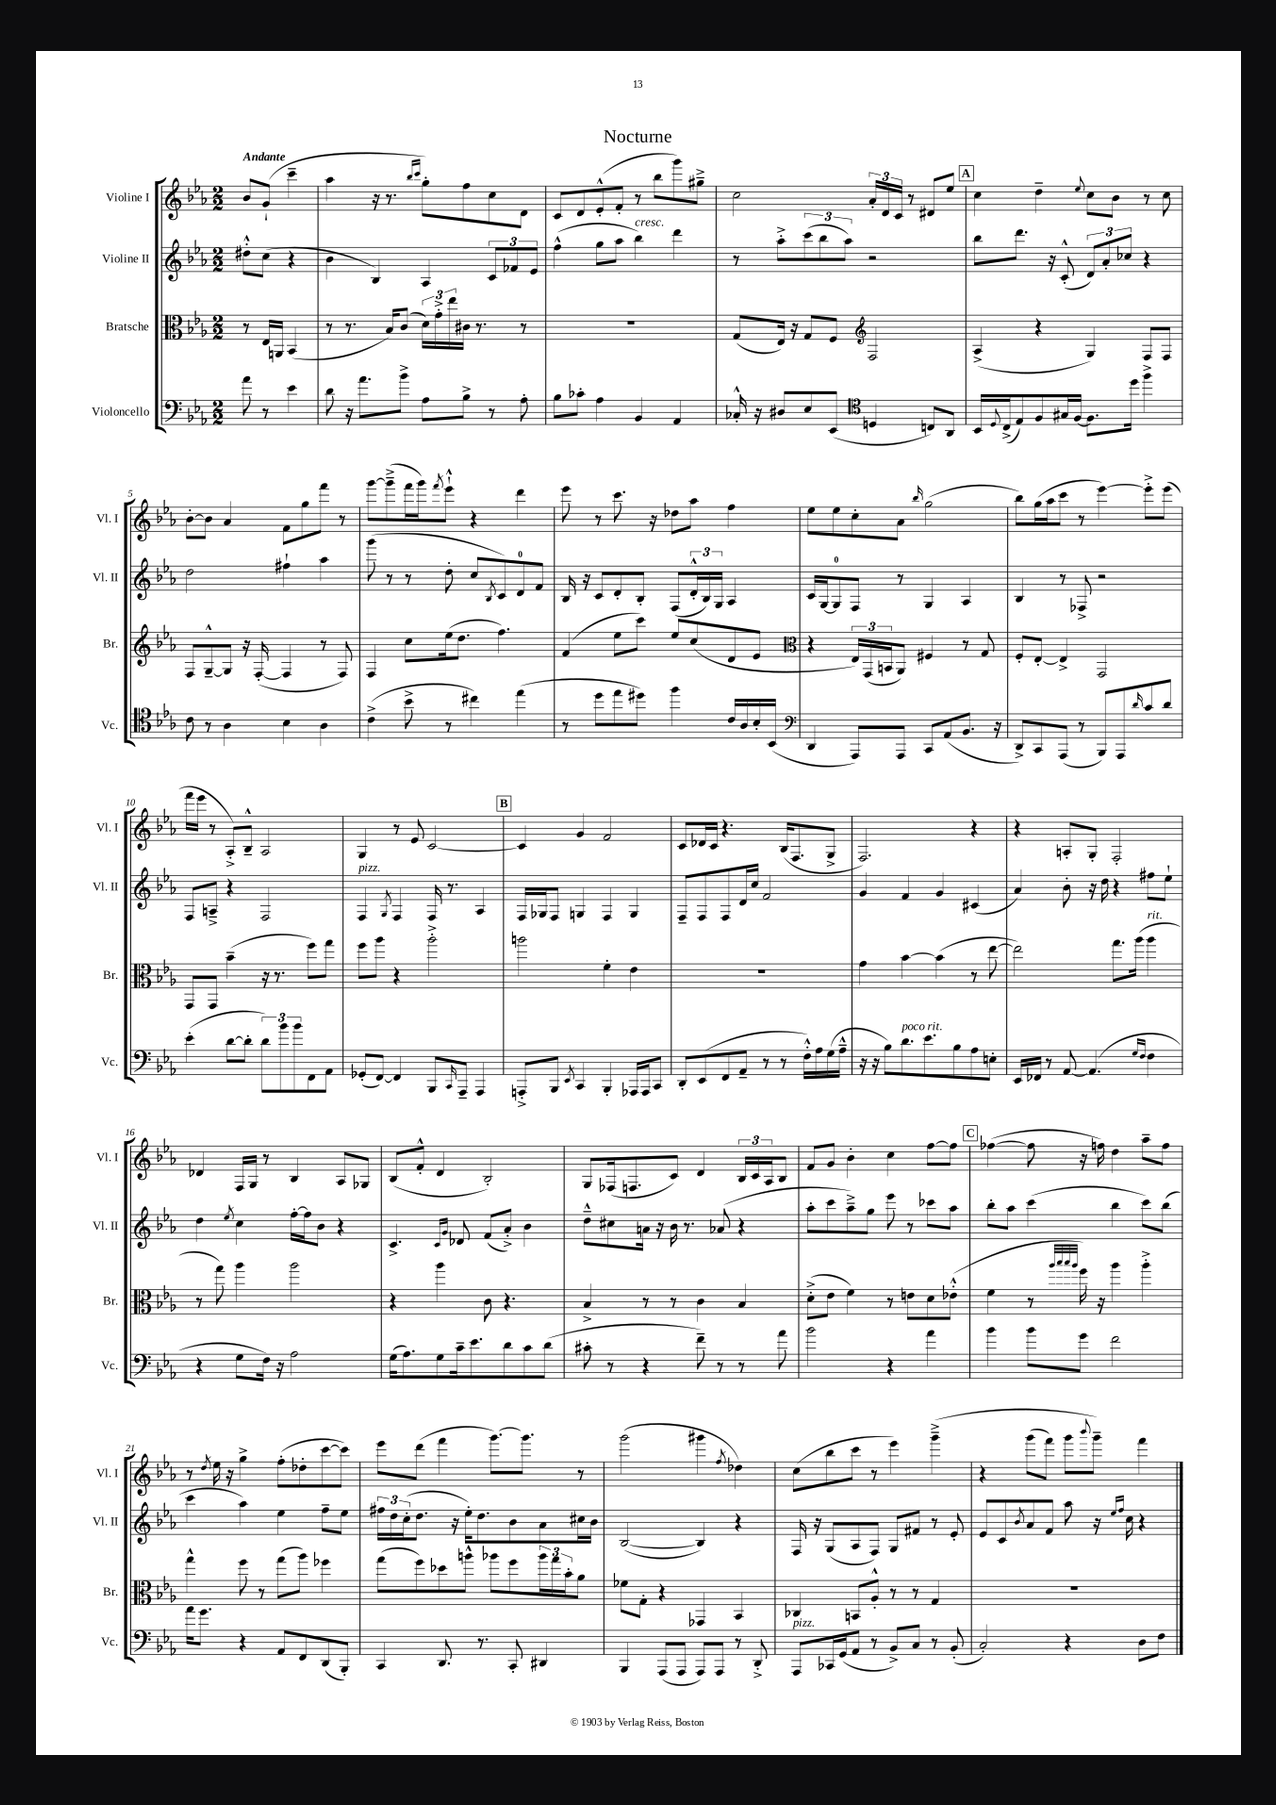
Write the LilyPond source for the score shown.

\header { title = "Nocturne" }
<<
\new StaffGroup <<
\new Staff = "s0" \with { instrumentName = "Violine I" shortInstrumentName = "Vl. I" } {
    \clef treble \key ees \major \numericTimeSignature \time 2/2 \partial 2 \tempo "Andante"
    bes'8 g'8-!( c'''4-- |
    aes''4 r16 r8. \grace { bes''16 c'''16 } g''8-.) f''8 c''8 d'8 |
    c'8 d'8 ees'8-.-^( f'8-. r8 bes''8 g'''8) gis''8---> |
    c''2 \tuplet 3/2 { aes'16-. d'16 c'16 } r8 dis'8 ees''8 |
    \mark \markup { \box "A" } c''4 d''4-- \appoggiatura { ees''8 } c''8 bes'8 r8 c''8 |
    bes'8~-. bes'8 aes'4 f'8 g''8 f'''8 r8 |
    g'''8~ g'''8--->( f'''16 g'''16) \acciaccatura { f'''8 } ees'''8-!-^ r4 d'''4 |
    ees'''8 r8 c'''8. r16 des''8 aes''8 f''4 |
    ees''8 ees''8 c''8-. aes'8 \grace { bes''16 } g''2( |
    bes''8) g''16( aes''16 c'''8 r8 ees'''4~) ees'''8-.-> ees'''8( |
    f'''16 ees'''16 r8 aes8-.->) bes8---^ aes2 |
    g4 r8 ees'8 c'2~ |
    \mark \markup { \box "B" } c'4 g'4 f'2 |
    c'8 des'16 c'16 r4. bes16( f8. g8-> |
    f2.) r4 |
    r4 a8-. g8-. f2-. |
    des'4 f16 g16 r8 bes4 aes8 ges8 |
    bes8( f'8-.-^ d'4 bes2-.) |
    g8 fes16( f8. c'8) d'4 \tuplet 3/2 { bes16 c'16 aes16 } bes8 |
    f'8 g'8 bes'4-. c''4 f''8~ f''8 |
    \mark \markup { \box "C" } fes''4~( fes''8 r16 f''16) d''4 aes''8-- f''8 |
    r8 \acciaccatura { d''8 } ees''16 r16 g''4-> f''8-.( des''8-. c'''8~ c'''8) |
    ees'''8 d'''8( f'''4 g'''8.~) g'''8. r8 |
    g'''2( gis'''4 \acciaccatura { f''8 } des''4) |
    c''8( bes''8 c'''8 r8 ees'''4) g'''4--->\( |
    r4 g'''8( f'''8) g'''8 \appoggiatura { bes'''8 } g'''8--\) f'''4 \bar "|." |
}
\new Staff = "s1" \with { instrumentName = "Violine II" shortInstrumentName = "Vl. II" } {
    \clef treble \key ees \major \numericTimeSignature \time 2/2 \partial 2
    dis''8-.-^ c''8( r4 |
    bes'4 bes4) aes4 \tuplet 3/2 { c'8 fes'8 ees'8 } |
    f''4-^( g''8 aes''8 bes''4^\markup { \italic "cresc." }) d'''4 |
    r8 aes''8-.-> \tuplet 3/2 { c'''8( bes''8 aes''8) } r2 |
    \mark \markup { \box "A" } bes''8 d'''8. r16 c'8-.-^( \tuplet 3/2 { d'8) aes'8-. ces''8 } r4 |
    d''2 fis''4-! aes''4 |
    g'''8( r8 r8 d''8-. c''8 \acciaccatura { bes8 } c'8) d'8-0 f'8 |
    bes16 r16 c'8 d'8-. bes8-. f8( \tuplet 3/2 { d'16-.-^ bes16) g16 } aes4 |
    c'16 g16~ g8-0 f8 r8 g4 aes4 |
    bes4 r8 fes8-> r2 |
    f8 a8---> r4 f2 |
    f4^\markup { \italic "pizz." } \acciaccatura { g8 } f4 f16 r8. aes4 |
    \mark \markup { \box "B" } f16 ges16 f8 g4 f4 g4 |
    f8-- f8 f8 d'16 c''16 f'2 |
    g'4 f'4 g'4 cis'4( |
    aes'4) bes'8-. r16 d''16 r4 fis''8 ees''8-! |
    d''4 \acciaccatura { ees''8 } c''4 f''16~-. f''16 bes'8 r4 |
    c'4.-> \grace { c'16 g'16 } des'8 f'8( aes'8-.->) bes'4 |
    d''8---^ cis''8 a'16 r16 bes'16 r8. aes'8( r4 |
    aes''8-. c'''8 aes''8--->) g''8 ees'''8 r8 ces'''8 aes''8 |
    \mark \markup { \box "C" } bes''8-. aes''8 c'''4( bes''4 c'''8) bes''8( |
    c'''4 aes''4) ees''4 f''8-- ees''8 |
    \tuplet 3/2 { fis''16 d''16 c''16-.( } d''8. r16 ees''16-.) d''8. bes'8 aes'8 cis''16 bes'16 |
    bes2~( bes4) r4 |
    f16 r16 g8( aes8 f8) g8 fis'8 r8 ees'8-. |
    ees'8 c'8 \acciaccatura { bes'8 } aes'8 f'8 aes''8 r16 \grace { ees''16 f''16 } c''16 r4 \bar "|." |
}
\new Staff = "s2" \with { instrumentName = "Bratsche" shortInstrumentName = "Br." } {
    \clef alto \key ees \major \numericTimeSignature \time 2/2 \partial 2
    r8 ees16 a,16 bes,4( |
    r8 r8. bes16) c'8( \tuplet 3/2 { d'16) g'16-.-> ees''16 } cis'16 r8. r8 |
    R1 |
    g8( ees16) r16 g8 f8 \clef treble f2 |
    \mark \markup { \box "A" } aes4->( r4 g4) f8 f8 |
    f8 g8~---^ g8 r16 f16~-.( f4 r8 f8) |
    f4 c''8 ees''16( d''8. f''4.) |
    f'4( ees''8 c'''8) ees''8 c''8( d'8 ees'8 |
    \clef alto r4 \tuplet 3/2 { ees16) g,16( b,16 } aes,8) fis4 r8 g8 |
    f8-. ees8~-. ees4-> g,2 |
    g,8 g,8 bes'4--( r16 r8. f''8) g''8 |
    f''8 aes''8 r4 aes''2-.-> |
    \mark \markup { \box "B" } a''2 f'4-. ees'4 |
    R1 |
    g'4 bes'4~ bes'4( r8 ees''8~ |
    ees''2) g''8. aes''16( aes''4^\markup { \italic "rit." } |
    r8 g''8) aes''4 aes''2 |
    r4 aes''4 c'8 r4. |
    bes4-> r8 r8 c'4 bes4 |
    d'8-.->( ees'8 f'4) r8 e'8 d'8 ees'8-.-^( |
    \mark \markup { \box "C" } f'4 r8 \grace { aes''32 bes''32 bes''32 aes''32 } f''16) r16 aes''4 aes''4-.-> |
    g''4-^ f''8 r8 g''8( aes''8) fes''4 |
    g''8( f''8) des''8 a''8-^ aes''8 f''8 \tuplet 3/2 { aes''16 g''16 bes'16-. } aes'8 |
    fes'8 g8-. r4 ges,4 bes,4 |
    ces4 b,8 aes8-.-^ r8 r8 g4 |
    R1 \bar "|." |
}
\new Staff = "s3" \with { instrumentName = "Violoncello" shortInstrumentName = "Vc." } {
    \clef bass \key ees \major \numericTimeSignature \time 2/2 \partial 2
    aes'8 r8 ees'4 |
    d'8 r16 aes'8. bes'8-> aes8 bes8-> r8 aes8-. |
    bes8 ces'8-. aes4 bes,4 aes,4 |
    ces16-.-^ r16 dis8 ees8 ees,8( \clef tenor d4 c8) aes,8 |
    \mark \markup { \box "A" } bes,16 \appoggiatura { d8 } c16->( ees8) f8 gis16 f16~ f8. d''16 f''4-> |
    c'8 r8 aes4 bes4 aes4 |
    c'4->( bes'8-> r8 cis''4) ees''4( |
    r8 d''8 ees''8 dis''8) f''4 c'16 aes16 bes16-. bes,16( |
    \clef bass d,4 aes,,8) aes,,8 c,8 aes,8( bes,8. r16 |
    d,8->) c,8 aes,,8( r8 bes,,8) aes,,8 \grace { d'16 } c'8 d'8 |
    ees'4-.( d'8~ d'8-. \tuplet 3/2 { d'8) bes'8 bes'8 } f,8 aes,8 |
    ges,8-.( f,8~) f,4 bes,,8 \grace { c,16 } aes,,8-- aes,,4 |
    \mark \markup { \box "B" } a,,8-.-> bes,,8 \acciaccatura { ees,8 } c,4 bes,,4-. aes,,16 aes,,16 c,8 |
    d,8-. ees,8( f,8 aes,8-- r8 r8 f16-.-^) aes16 g16( aes16---^ |
    r16 r16 bes8) d'8.^\markup { \italic "poco rit." } ees'8. bes8 aes8 e8-. |
    ees,16 fes,16 r8 aes,8~ aes,4.( \grace { g16 f16 } f4 |
    r4 g8 f16) r16 aes2 |
    g16( aes8.) g8 c'16-- ees'8. d'8 c'8 d'8( |
    cis'8-. r8 r4 f'8--) r8 r8 aes'8 |
    bes'2 r4 aes'4 |
    \mark \markup { \box "C" } bes'4 bes'8 g'8 f'2 |
    aes'16 g'8. r4 aes,8 f,8 d,8( bes,,8-.) |
    c,4 d,8. r8. c,8-. dis,4 |
    bes,,4 aes,,8( aes,,8 aes,,8) aes,,8 r8 d,8-.-> |
    aes,,8^\markup { \italic "pizz." } ces,16 g,16( aes,8 r8 bes,8->) c8 r8 bes,8-.( |
    c2-.) r4 d8 f8 \bar "|." |
}
>>
>>
